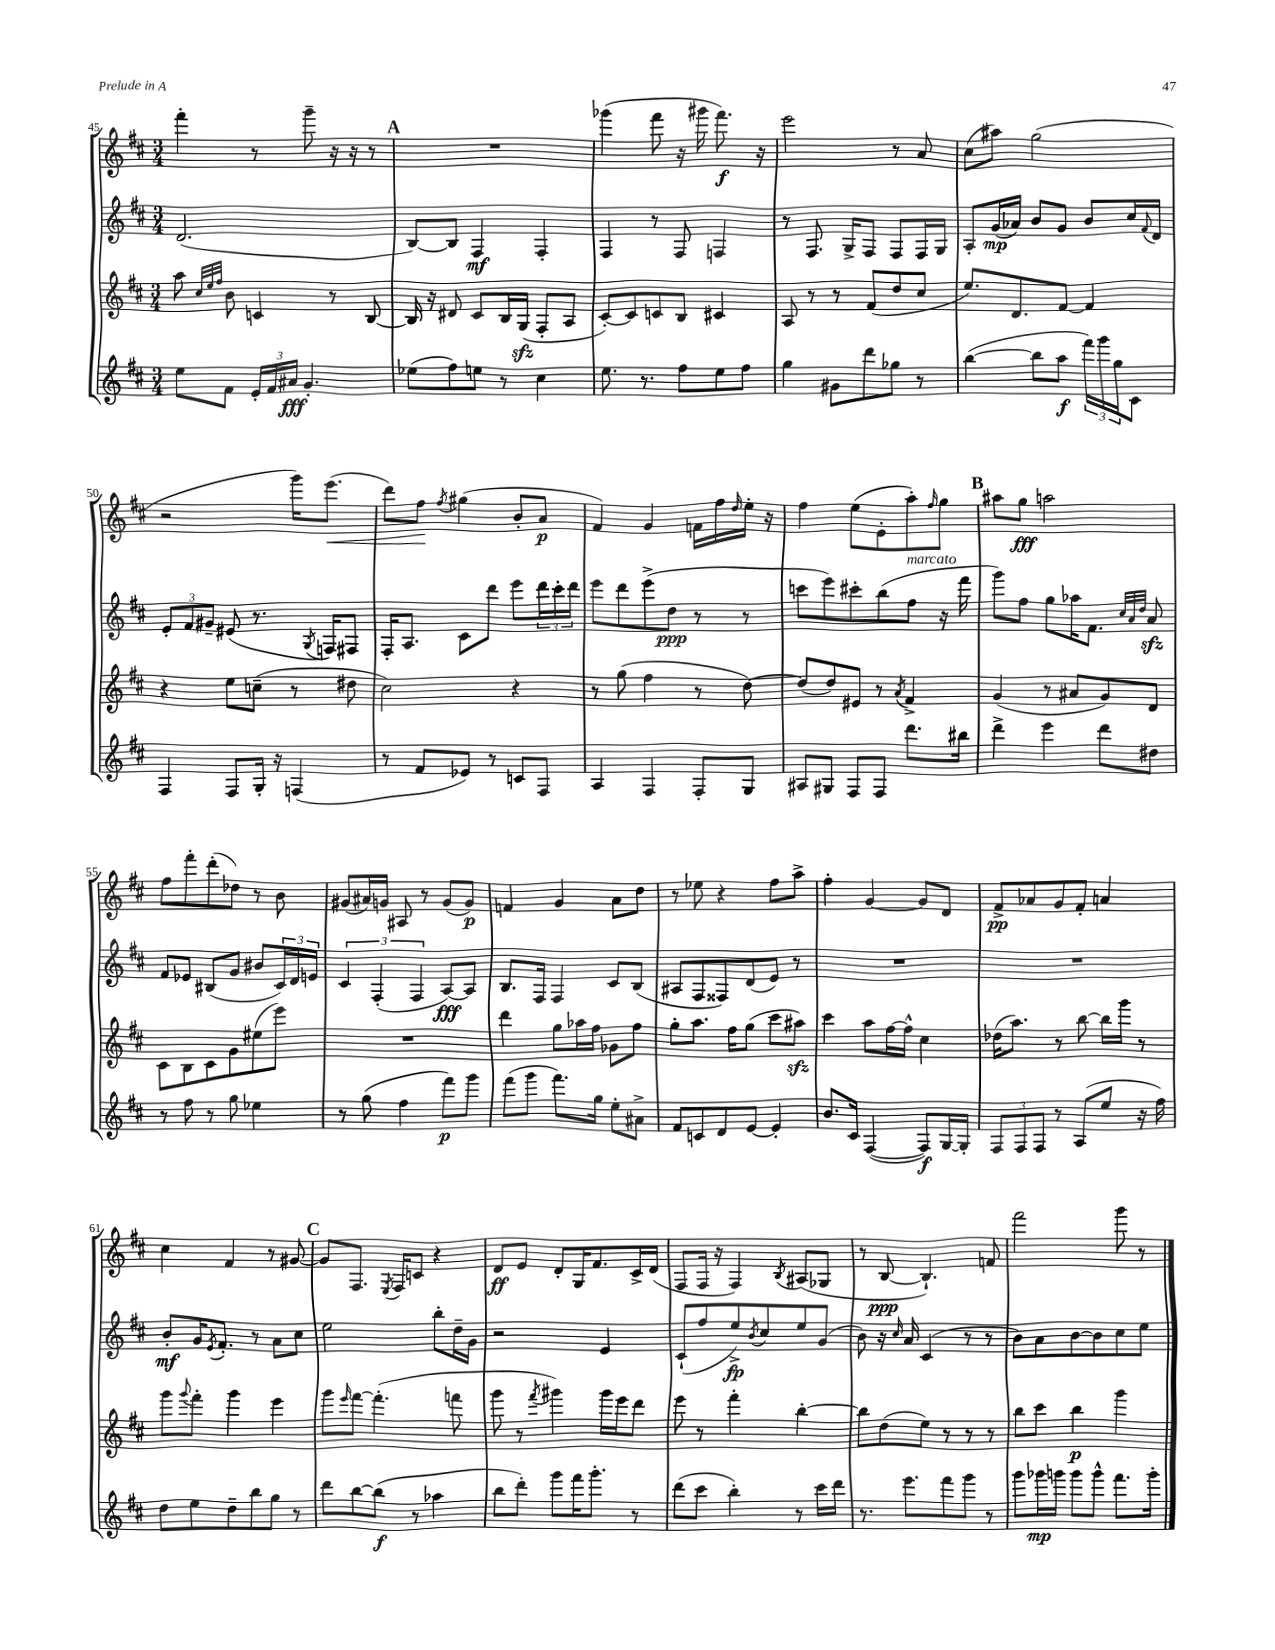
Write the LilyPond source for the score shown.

<<
\new StaffGroup <<
\new Staff = "s0" {
    \clef treble \key d \major \numericTimeSignature \time 3/4
    fis'''4-. r8 g'''8-- r16 r16 r8 |
    \mark \markup { \bold "A" } R2. |
    ges'''4( fis'''8 r16 gis'''16 fis'''8.\f) r16 |
    e'''2 r8 a'8 |
    cis''8( ais''8) g''2( |
    r2 g'''16) e'''8.\<( |
    d'''8) fis''8\! \acciaccatura { fis''8 } gis''4( b'8-. a'8\p |
    fis'4) g'4 f'16 fis''16 \grace { d''16 } e''16-. r16 |
    fis''4 e''8( e'8-. a''8-.) \grace { fis''16 } g''8 |
    \mark \markup { \bold "B" } ais''8 g''8\fff a''2 |
    fis''8 fis'''8-. d'''8-.( des''8) r8 b'8 |
    gis'8( ais'16) g'16 ais8 r8 g'8( g'8\p) |
    f'4 g'4 a'8 d''8 |
    r8 ees''8 r4 fis''8 a''8-> |
    fis''4-. g'4~ g'8 d'8 |
    fis'8->\pp aes'8 g'8 fis'8-. a'4 |
    cis''4 fis'4 r8 gis'8~ |
    \mark \markup { \bold "C" } gis'8 fis8. \acciaccatura { e8 } fis16 c'8 r4 |
    d'8\ff e'8 d'8-. g16 fis'8. cis'16-> d'16( |
    fis8 fis16 r16 fis4) \acciaccatura { b8 } ais8( ges8 |
    r8 b8~\ppp b4.-!) f'8 |
    fis'''2 g'''8 r8 \bar "|." |
}
\new Staff = "s1" {
    \clef treble \key d \major \numericTimeSignature \time 3/4
    d'2.( |
    \mark \markup { \bold "A" } b8~) b8 fis4\mf fis4-. |
    fis4 r8 fis8 f4 |
    r8 fis8. g16-> fis8 fis8 fis16 g16 |
    a8-. g'16\mp( aes'16) b'8 g'8 b'8 cis''16 \appoggiatura { fis'8 } d'16 |
    \tuplet 3/2 { e'8-. fis'8 gis'8-- } eis'8( r8. \acciaccatura { g8 } f16) fis8 |
    fis16-. a8. cis'8 d'''8 e'''8 \tuplet 3/2 { d'''16 cis'''16-. d'''16 } |
    e'''8 d'''8 e'''8->( d''8\ppp r8 r8 |
    c'''8 e'''8) cis'''8-. b''8( fis''8^\markup { \italic "marcato" } r16 fis'''16 |
    \mark \markup { \bold "B" } g'''8) fis''8 g''8 aes''16 fis'8. \grace { cis''32 a'32 d''32 } a'8\sfz |
    fis'8 ees'8 bis8( g'8 bis'8 \tuplet 3/2 { cis'16) d'16 e'16 } |
    \tuplet 3/2 { cis'4 fis4-.( fis4 } a8~\fff) a8 |
    b8. fis16 fis4 cis'8 b8( |
    ais8 fis8 fisis8) d'8( e'8) r8 |
    R2. |
    R2. |
    b'8-.\mf g'16 \acciaccatura { e'8 } fis'8.-. r8 a'8 cis''8 |
    \mark \markup { \bold "C" } e''2 b''8-. d''16-- g'16 |
    r2 e'4 |
    cis'8-!( fis''8 e''8->\fp) \acciaccatura { b'8 } cis''8 e''8 g'8( |
    b'8) r16 \grace { cis''16 } a'16 cis'4( r8 r8 |
    b'8) a'8 b'8~ b'8 cis''8 e''8 \bar "|." |
}
\new Staff = "s2" {
    \clef treble \key d \major \numericTimeSignature \time 3/4
    a''8 \grace { cis''32 e''32 fis''32 } b'8 c'4 r8 b8~ |
    \mark \markup { \bold "A" } b16 r16 dis'8 cis'8 b16 g16\sfz( fis8-. a8 |
    cis'8~-.) cis'8 c'8 b8 cis'4 |
    a8 r8 r8 fis'8( d''8 cis''8 |
    e''8.) d'8. fis'8~ fis'4 |
    r4 e''8 c''8--( r8 dis''8 |
    cis''2) r4 |
    r8 g''8( fis''4 r8 d''8~) |
    d''8( d''8) eis'8 r8 \acciaccatura { a'8 } fis'4-> |
    \mark \markup { \bold "B" } g'4( r8 ais'8 g'8) d'8 |
    cis'8 b8 cis'8 g'8 eis''8( e'''8) |
    R2. |
    d'''4 g''8 aes''16 fis''16 ges'8 fis''8 |
    g''8-. a''8. fis''16 g''8( cis'''8 ais''8\sfz) |
    cis'''4 a''8 fis''16~ fis''16-^ cis''4 |
    des''16( a''8.) r8 b''8~ b''16 g'''16 r8 |
    g'''8 \appoggiatura { g'''8 } fis'''8-. g'''4 e'''4 |
    \mark \markup { \bold "C" } g'''8 \grace { e'''16 } fis'''8~ fis'''4.-.( f'''8 |
    g'''8 r8 \acciaccatura { fis'''8 } gis'''4) gis'''16 e'''16 d'''8 |
    e'''8 r8 fis'''4-. b''4~-. |
    b''8 d''8( e''8) r8 r8 r8 |
    b''8 cis'''8 b''4\p g'''4 \bar "|." |
}
\new Staff = "s3" {
    \clef treble \key d \major \numericTimeSignature \time 3/4
    e''8 fis'8 \tuplet 3/2 { e'16-. fis'16 ais'16\fff } g'4.-. |
    \mark \markup { \bold "A" } ees''8( fis''8) e''8 r8 cis''4 |
    e''8. r8. fis''8 e''8 fis''8 |
    g''4 gis'8 d'''8 ges''8 r8 |
    b''4~( b''8 a''8\f \tuplet 3/2 { fis'''16) g'''16 g''16 } cis'8 |
    fis4 fis8 g16-. r16 f4( |
    r8 fis'8 ees'8) r8 c'8 fis8 |
    a4 fis4 fis8-. g8 |
    ais8 gis8 fis8 fis8 d'''8. bis''16 |
    \mark \markup { \bold "B" } d'''4-> e'''4 d'''8 dis''8 |
    r8 fis''8 r8 g''8 ees''4 |
    r8 g''8( fis''4 fis'''8\p) g'''8 |
    fis'''8( g'''8 fis'''8.) g''16 e''8-. ais'8-> |
    fis'8 c'8 d'8 e'8~ e'4-. |
    b'8. cis'16 fis4~( fis8\f) g16~ g16-. |
    \tuplet 3/2 { fis8 fis8 fis8 } r8 a8( e''8 r16 fis''16) |
    d''8 e''8 d''8-- b''8 g''8 r8 |
    \mark \markup { \bold "C" } d'''8 b''8~ b''8\f( r8 aes''4 |
    b''8 d'''8-.) g'''8 fis'''16 g'''8.-. r8 |
    d'''8( cis'''8 b''4-.) r8 cis'''16 d'''16 |
    r8. e'''8. fis'''8 g'''8 r8 |
    g'''8 ges'''16\mp g'''16 g'''8 g'''8-^ fis'''8. g'''16-. \bar "|." |
}
>>
>>
\layout { \context { \Score currentBarNumber = #45 } }
